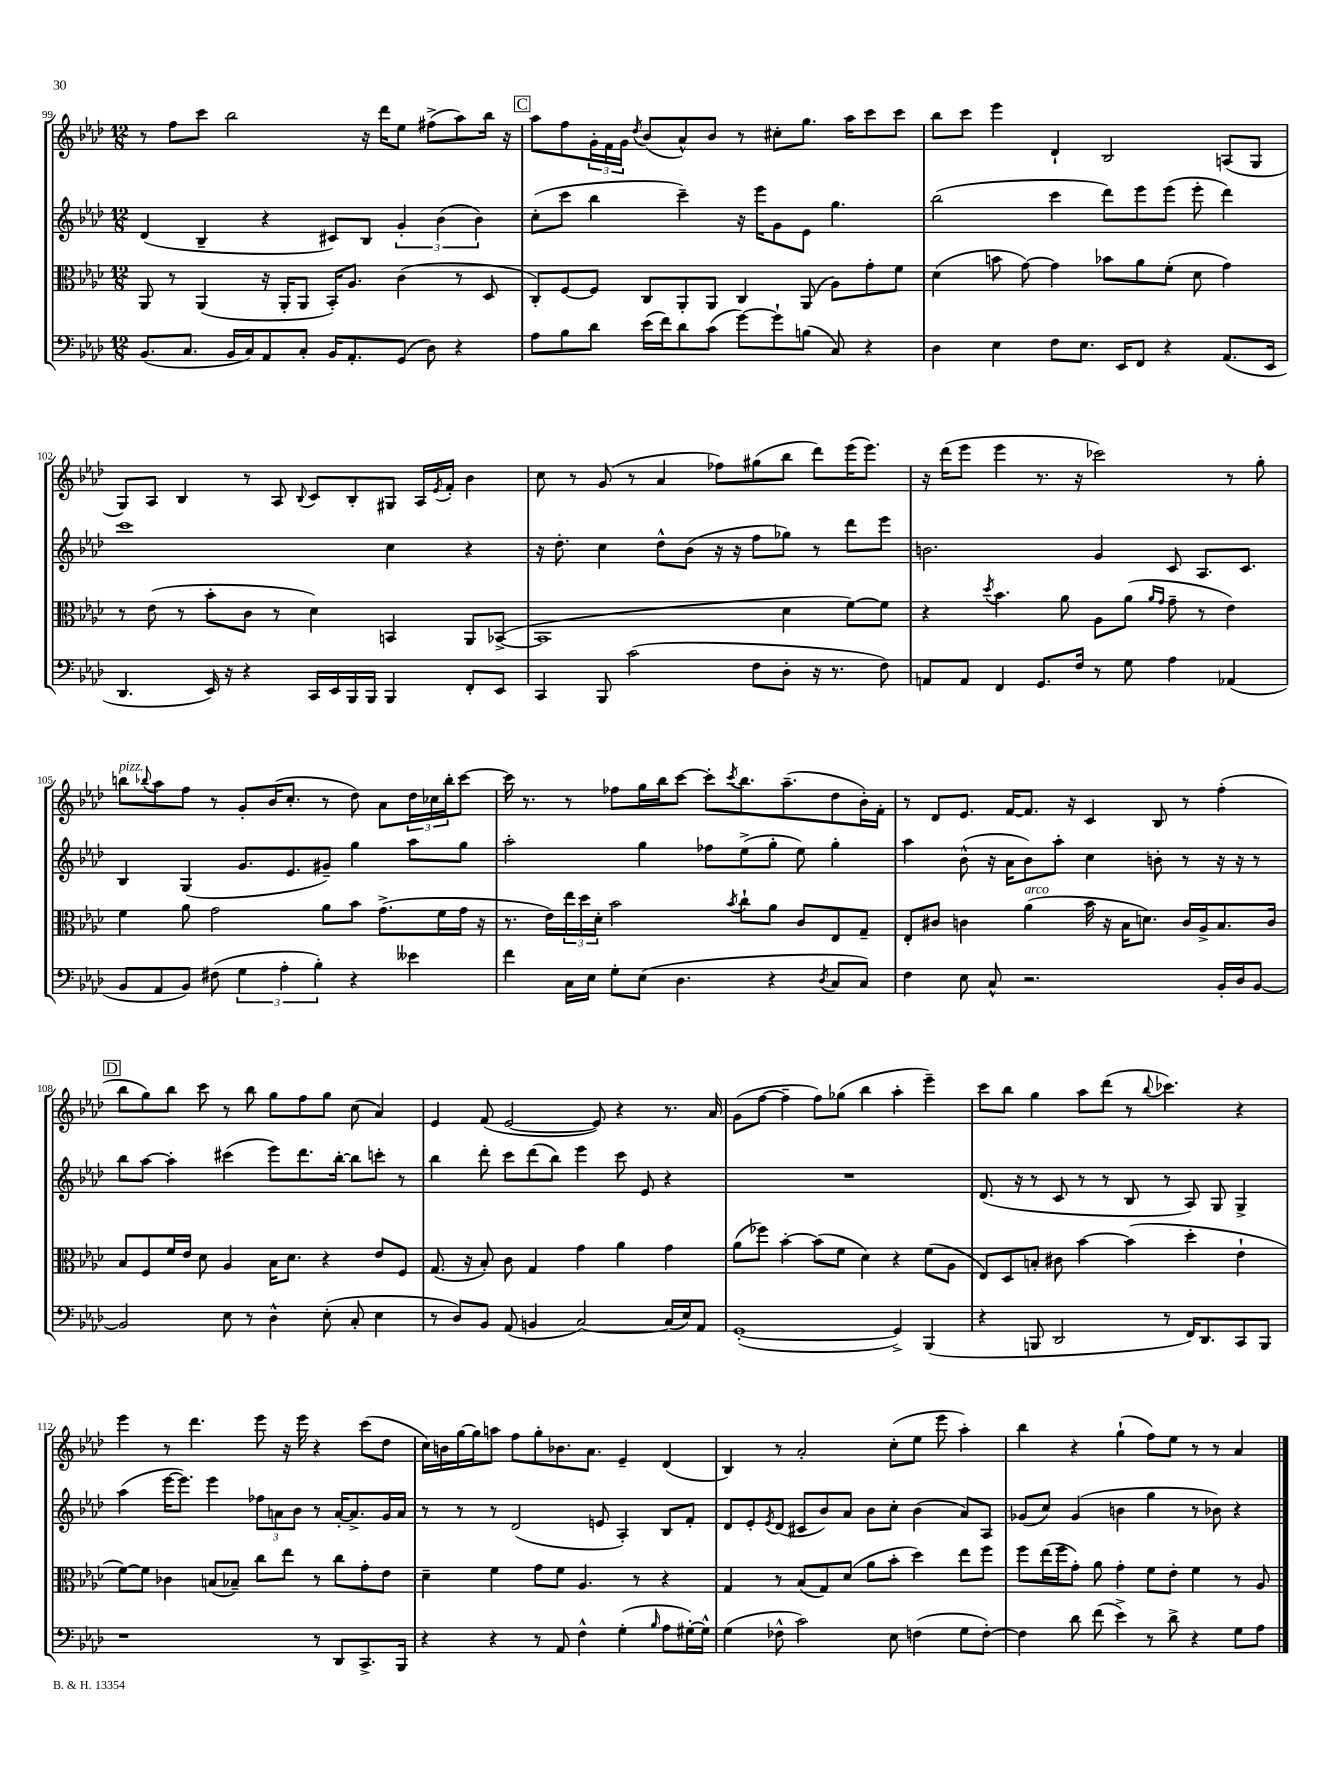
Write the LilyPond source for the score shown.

<<
\new StaffGroup <<
\new Staff = "s0" {
    \clef treble \key aes \major \numericTimeSignature \time 12/8
    r8 f''8 c'''8 bes''2 r16 des'''16 ees''8 fis''8->( aes''8) bes''16 r16 |
    \mark \markup { \box "C" } aes''8 f''8 \tuplet 3/2 { g'16-. f'16 g'16 } \acciaccatura { des''8 } bes'8( aes'8-^) bes'8 r8 cis''8-. g''8. aes''16 c'''8 c'''8 |
    bes''8 c'''8 ees'''4 des'4-! bes2 a8( g8 |
    g8) aes8 bes4 r8 aes8 \appoggiatura { bes8 } c'8 bes8-. gis8 aes16 \acciaccatura { ees'8 } f'16-. bes'4 |
    c''8 r8 g'8( r8 aes'4 fes''8) gis''8( bes''8 des'''8) ees'''16( ees'''8.) |
    r16 des'''16( ees'''8 ees'''4 r8. r16 ces'''2) r8 g''8-. |
    b''8^\markup { \italic "pizz." } \appoggiatura { bes''8 } aes''8 f''8 r8 g'8-. bes'16( c''8.-. r8 des''8) aes'8 \tuplet 3/2 { des''16 ces''16 bes''16-. } c'''8~ |
    c'''16 r8. r8 fes''8 g''16 bes''16 c'''8~ c'''8-. \acciaccatura { c'''8 } bes''8. aes''8.--( des''8 bes'16-.) f'16-. |
    r8 des'8 ees'8. f'16~ f'8. r16 c'4 bes8 r8 f''4-.( |
    \mark \markup { \box "D" } bes''8 g''8) bes''8 c'''8 r8 bes''8 g''8 f''8 g''8 c''8( aes'4) |
    ees'4 f'8( ees'2~ ees'8) r4 r8. aes'16 |
    g'8( f''8~ f''4-- f''8) ges''8( bes''4 aes''4-. ees'''4--) |
    c'''8 bes''8 g''4 aes''8 des'''8( r8 \appoggiatura { bes''8 } ces'''4.) r4 |
    ees'''4 r8 des'''4. ees'''8 r16 ees'''16 r4 c'''8( des''8 |
    c''16) b'16 g''16~ g''16 a''8 f''8 g''8-. bes'8. aes'8. ees'4-- des'4( |
    bes4) r8 aes'2-. c''8-.( ees''8 ees'''8 aes''4-.) |
    bes''4 r4 g''4-!( f''8) ees''8 r8 r8 aes'4 \bar "|." |
}
\new Staff = "s1" {
    \clef treble \key aes \major \numericTimeSignature \time 12/8
    des'4( bes4-- r4 cis'8) bes8 \tuplet 3/2 { g'4-. bes'4( bes'4) } |
    \mark \markup { \box "C" } c''8-.( c'''8 bes''4 c'''4--) r16 ees'''16 g'8 ees'8 g''4. |
    bes''2( c'''4 des'''8) ees'''8 ees'''8( ees'''8-. des'''4) |
    c'''1 c''4 r4 |
    r16 des''8.-. c''4 des''8-^ bes'8( r16 r16 f''8 ges''8) r8 des'''8 ees'''8 |
    b'2. g'4 c'8 aes8. c'8. |
    bes4 g4( g'8. ees'8. gis'8--) g''4 aes''8 g''8 |
    aes''2-. g''4 fes''8 ees''8->( g''8-. ees''8) g''4-. |
    aes''4 bes'8-^( r16 aes'16 bes'8) aes''8-. c''4 b'8-. r8 r16 r16 r8 |
    \mark \markup { \box "D" } bes''8 aes''8~ aes''4-. cis'''4( ees'''8) des'''8. bes''16~-. bes''8 c'''8-. r8 |
    bes''4 des'''8-. c'''8 des'''8( bes''8) ees'''4 c'''8 ees'8 r4 |
    R1. |
    des'8.( r16 r8 c'8 r8 r8 bes8 r8 aes8) g8 g4-> |
    aes''4( ees'''16~ ees'''8.) ees'''4 \tuplet 3/2 { fes''8 a'8 bes'8 } r8 a'16~-. a'8.-> g'16 a'16 |
    r8 r8 r8 des'2( e'8 aes4-.) bes8 f'8-. |
    des'8 ees'8-. \acciaccatura { ees'8 } des'8( cis'8 bes'8) aes'8 bes'8 c''8-. bes'4( aes'8) aes8 |
    ges'8( c''8) ges'4( b'4 g''4 r8 bes'8) r4 \bar "|." |
}
\new Staff = "s2" {
    \clef alto \key aes \major \numericTimeSignature \time 12/8
    aes,8 r8 aes,4( r16 aes,16-. aes,8 bes,16-.) aes8. c'4( r8 des8 |
    \mark \markup { \box "C" } c8-.) f8~ f8 c8 aes,8-. aes,8 c4 aes,8( aes8) g'8-. f'8 |
    des'4( b'8 g'8~) g'4 bes'8 aes'8 f'8-.( des'8 g'4) |
    r8 ees'8( r8 bes'8-. c'8 r8 des'4) b,4 aes,8 bes,8~->( |
    bes,1 des'4 f'8~) f'8 |
    r4 \acciaccatura { des''8 } bes'4. aes'8 aes8 aes'8( \grace { aes'16 g'16 } g'8-- r8 ees'4) |
    f'4 aes'8 g'2 aes'8 bes'8 g'8.->( f'16 g'16 r16 |
    r8. ees'16) \tuplet 3/2 { ees''16 des''16 des'16-. } bes'2 \acciaccatura { bes'8 } c''8-! aes'8 c'8 ees8 g8-- |
    ees8-. cis'8 c'4 aes'4^\markup { \italic "arco" }( bes'16 r16 bes16 d'8.) c'16 aes16-> bes8. c'16 |
    \mark \markup { \box "D" } bes8 f8 f'16 ees'16 des'8 aes4 bes16 des'8. r4 ees'8 f8 |
    g8.( r16 bes8-.) c'8 g4 g'4 aes'4 g'4 |
    aes'8( fes''8) bes'4~-. bes'8( f'8 des'4) r4 f'8( aes8 |
    ees8) des8 b8-. cis'8 bes'4~ bes'4( des''4-. ees'4-! |
    f'8~) f'8 ces'4 b8( bes8--) c''8 ees''8 r8 c''8 g'8-. ees'8 |
    des'4-- f'4 g'8 f'8 aes4. r8 r4 |
    g4 r8 bes8( g8) des'8( aes'8 bes'8-. des''4) ees''8 f''8 |
    f''8 ees''16( f''16 g'8-.) aes'8 g'4-. f'8 ees'8-. f'4 r8 aes8 \bar "|." |
}
\new Staff = "s3" {
    \clef bass \key aes \major \numericTimeSignature \time 12/8
    bes,8.( c8. bes,16 c16) aes,8 c8-. bes,16 aes,8.-. g,8( des8) r4 |
    \mark \markup { \box "C" } aes8 bes8 des'8 ees'16( f'16) des'8 c'8( g'8~) g'8-! b8( c8) r4 |
    des4 ees4 f8 ees8. ees,16 f,8 r4 aes,8.( ees,16 |
    des,4. ees,16) r16 r4 c,16 ees,16 bes,,16 bes,,16 bes,,4 f,8-. ees,8 |
    c,4 bes,,8 c'2( f8 des8-. r16 r8. f8) |
    a,8 a,8 f,4 g,8. f16 r8 g8 aes4 aes,4( |
    bes,8 aes,8 bes,8) fis8( \tuplet 3/2 { g4 aes4-. bes4-.) } r4 eeses'4 |
    f'4 c16 ees16 g8-. ees8( des4. r4 \acciaccatura { des8 } c8 c8) |
    f4 ees8 c8-^ r2. bes,16-. des16 bes,8~ |
    \mark \markup { \box "D" } bes,2 ees8 r8 des4-^ ees8-.( c8-. ees4 |
    r8 des8) bes,8 aes,8( b,4 c2~) c16( ees16) aes,8 |
    g,1~-.( g,4->) bes,,4( |
    r4 b,,8 des,2 r8 f,16) des,8. c,8 b,,8 |
    r1 r8 des,8 c,8.-> bes,,16 |
    r4 r4 r8 aes,8 f4-^ g4-.( \grace { bes16 } aes8 gis16~-.) gis16-^ |
    g4( fes8-^ c'2) ees8 f4( g8 f8~-.) |
    f4 des'8 f'8( ees'4->) r8 des'8-> r4 g8 aes8 \bar "|." |
}
>>
>>
\layout { \context { \Score currentBarNumber = #99 } }
